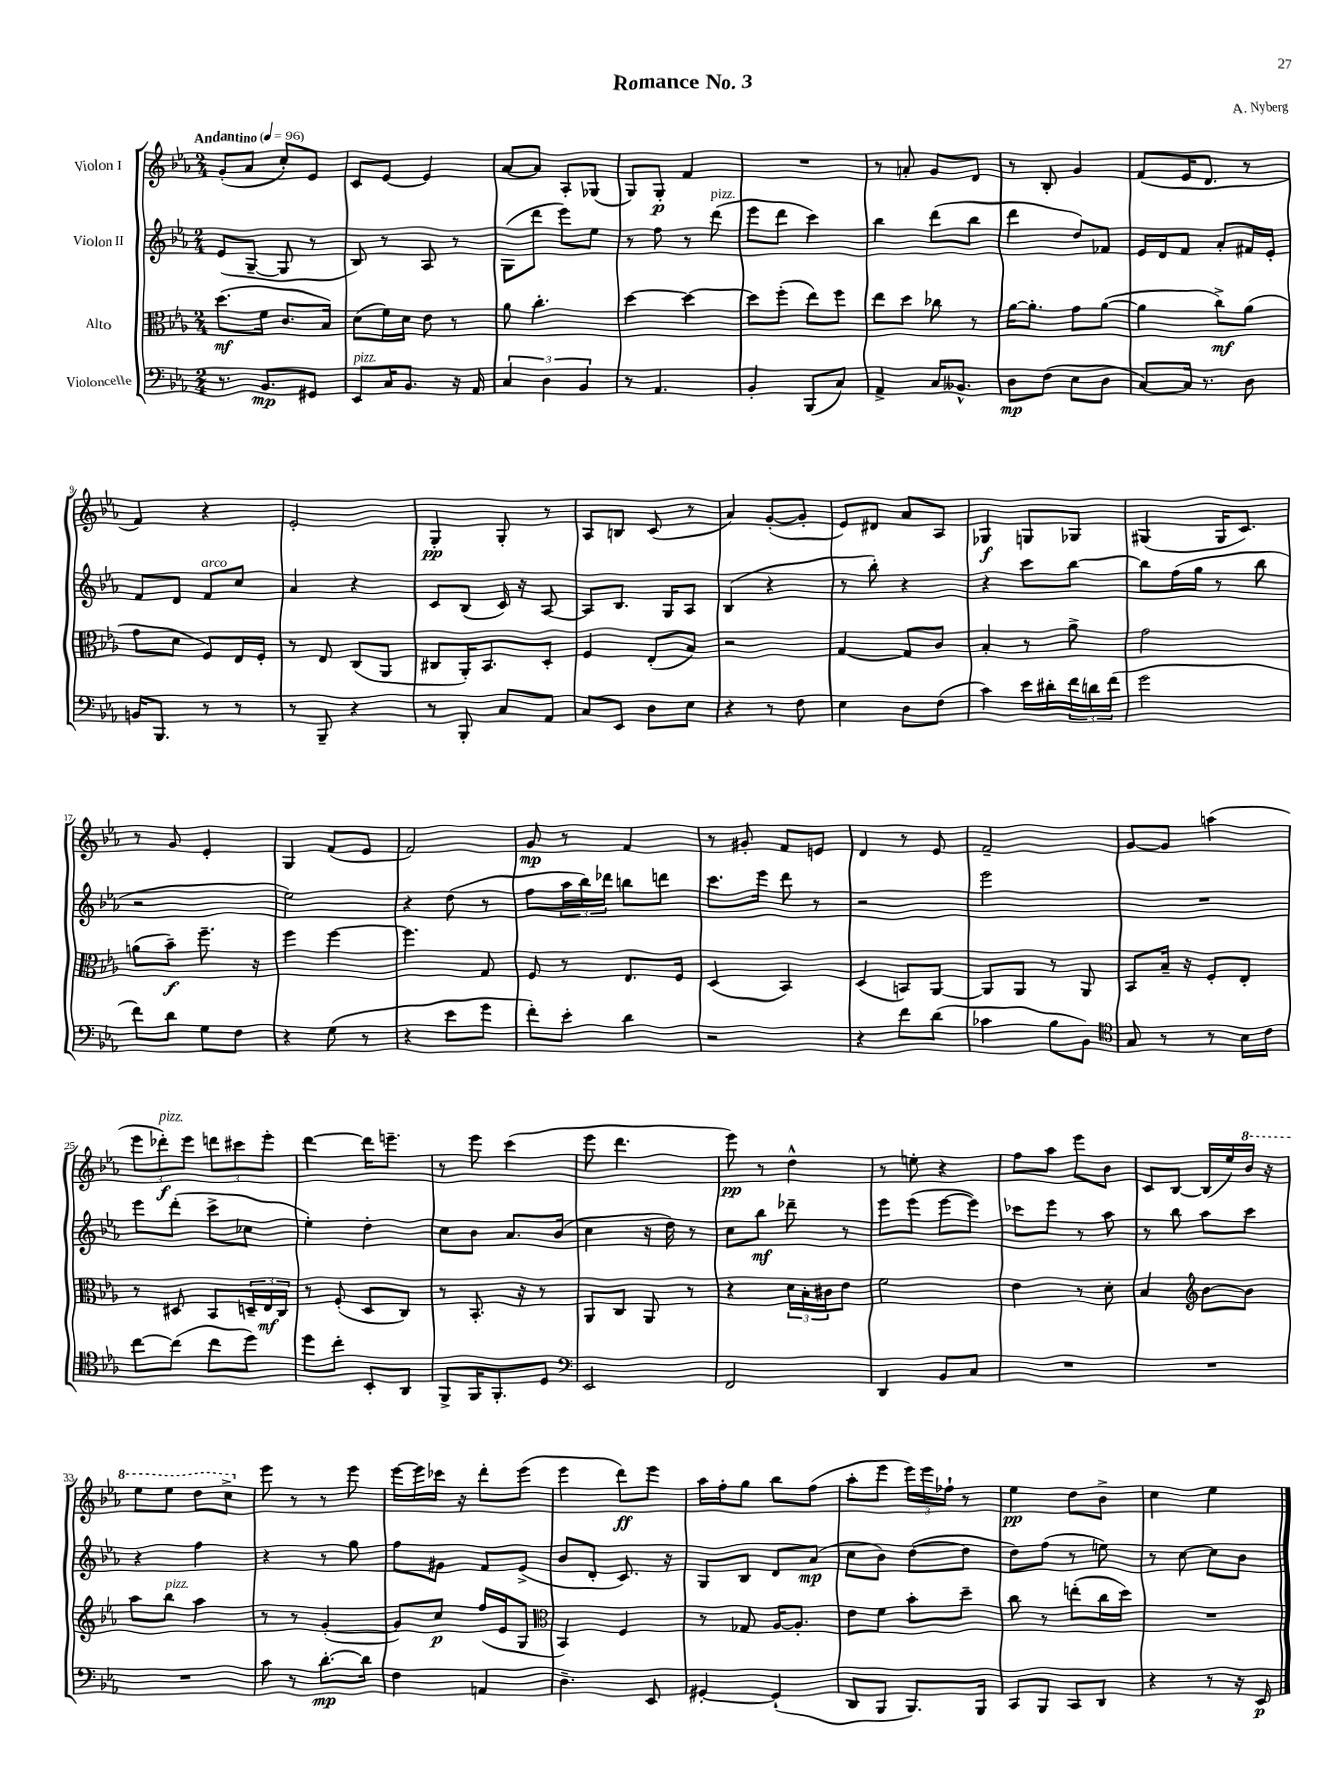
\header { title = "Romance No. 3" composer = "A. Nyberg" }
<<
\new StaffGroup <<
\new Staff = "s0" \with { instrumentName = "Violon I" } {
    \clef treble \key ees \major \numericTimeSignature \time 2/4 \tempo "Andantino" 4 = 96
    g'8-.( aes'8 c''8-.) ees'8 |
    c'8 ees'8~ ees'4 |
    aes'8~ aes'8 aes8-. ges8( |
    g8) g8-.\p f'4 |
    R2 |
    r8 a'8-. g'8 d'8 |
    r8 bes8-. g'4 |
    f'8( ees'16 d'8. r8 |
    f'4) r4 |
    ees'2-. |
    g4-.\pp g8-. r8 |
    aes8 b8 c'8( r8 |
    aes'4) g'8~-.( g'8-. |
    ees'8) dis'8 aes'8 aes8 |
    ges4\f g8 ges8 |
    gis4( gis16 c'8.) |
    r8 g'8 ees'4-. |
    g4 f'8( ees'8 |
    f'2) |
    g'8\mp r8 f'4 |
    r8 gis'8-. f'8 e'8 |
    d'4 r8 ees'8 |
    f'2-- |
    g'8~ g'8 a''4( |
    \tuplet 3/2 { ees'''8 des'''8-.\f^\markup { \italic "pizz." }) ees'''8 } \tuplet 3/2 { d'''8 cis'''8 ees'''8-. } |
    d'''4~ d'''16 e'''8.-- |
    r8 ees'''8 c'''4( |
    ees'''8 d'''4. |
    ees'''8\pp) r8 d''4-^ |
    r8 e''8-. r4 |
    f''8 aes''8 ees'''8 bes'8 |
    c'8 bes8~ bes16( ees''16) \ottava #1 bes''16 r16 |
    ees'''8 ees'''8 d'''8 c'''8-> \ottava #0 |
    ees'''8 r8 r8 ees'''8 |
    ees'''16~ ees'''16 ces'''16 r16 d'''8-. ees'''8( |
    ees'''4 d'''8\ff) ees'''8 |
    aes''16 f''16-. g''8 bes''8 f''8( |
    aes''8-. ees'''8 \tuplet 3/2 { ees'''16) ees'''16 fes''16-! } r8 |
    ees''4\pp d''8 bes'8-> |
    c''4 ees''4 \bar "|." |
}
\new Staff = "s1" \with { instrumentName = "Violon II" } {
    \clef treble \key ees \major \numericTimeSignature \time 2/4
    ees'8( g8~-- g8 r8 |
    bes8) r8 aes8 r8 |
    g8( d'''8 ees'''8) ees''8 |
    r8 f''8 r8 d'''8^\markup { \italic "pizz." }( |
    ees'''8 d'''8 c'''4) |
    bes''4 d'''8( bes''8 |
    d'''4 d''8) fes'8 |
    ees'16 d'16 f'8 aes'8-. fis'16 ees'16-. |
    f'8 d'8 f'8^\markup { \italic "arco" } c''8 |
    aes'4 r4 |
    c'8 bes8( c'16) r16 aes8~ |
    aes8 bes8. g16 aes8 |
    bes4( r4 |
    r8 bes''8-.) r4 |
    r4 c'''8 bes''8~ |
    bes''8 f''16( g''16 r8 bes''8 |
    r2 |
    ees''2) |
    r4 d''8( r8 |
    f''8 \tuplet 3/2 { aes''16 bes''16) des'''16 } b''8 d'''8 |
    c'''8. ees'''16 d'''8 r8 |
    r2 |
    ees'''2 |
    R2 |
    ees'''8 d'''8-.( c'''8-> ces''8 |
    ees''4-.) d''4-. |
    c''8 bes'8 aes'8. bes'16( |
    c''4 r16 d''16) r8 |
    c''8 bes''8\mf des'''8-- r8 |
    ees'''8 ees'''8( ees'''8~ ees'''8) |
    ces'''8 ees'''8 r8 aes''8 |
    r8 bes''8 aes''8 c'''8 |
    r4 f''4 |
    r4 r8 g''8 |
    f''8 gis'8 f'8 ees'8->( |
    bes'8 d'8-. c'8.) r16 |
    g8 bes8 d'8 aes'8\mp( |
    c''8 bes'8) d''8~( d''8 |
    d''8) f''8( r8 e''8) |
    r8 c''8~ c''8 bes'8 \bar "|." |
}
\new Staff = "s2" \with { instrumentName = "Alto" } {
    \clef alto \key ees \major \numericTimeSignature \time 2/4
    d''8.\mf( f'16 c'8. bes16) |
    d'8( f'16) d'16 ees'8 r8 |
    aes'8 c''4.-. |
    d''4~ d''4~ |
    d''8 f''8-.( ees''8) f''8 |
    ees''8 d''8 ces''8 r8 |
    aes'16~ aes'8.-. g'8 aes'8~( |
    aes'4 c''8->\mf) aes'8( |
    g'8 d'8 f8) ees16 f16-. |
    r8 ees8 c8( aes,8 |
    cis8 aes,16-.) bes,8. d8-. |
    f4 ees8-.( bes8) |
    r2 |
    g4~ g8 c'8 |
    bes4-. r8 aes'8-> |
    g'2 |
    a'8( bes'8--\f) f''8.-- r16 |
    f''4 f''4~ |
    f''4. g8 |
    f8 r8 ees8. f16 |
    d4( bes,4) |
    d4( b,8) aes,8~ |
    aes,8 aes,8 r8 aes,8 |
    bes,8 bes16-- r16 f8-. ees8-. |
    r8 dis8 bes,8 \tuplet 3/2 { d16-- ees16\mf c16 } |
    r8 f8-.( d8 c8) |
    r8 bes,8.-. r16 r8 |
    aes,8 c8 aes,8 r8 |
    r4 \tuplet 3/2 { d'16 bes16-. cis'16 } ees'8 |
    f'2 |
    ees'4 r8 d'8-. |
    bes4 \clef treble bes'8~ bes'8 |
    aes''8 bes''8^\markup { \italic "pizz." } aes''4 |
    r8 r8 g'4~-.( |
    g'8) c''8\p f''16( ees'16 g8 |
    \clef alto bes,4) f4 |
    r8 ges8 aes16~ aes8.-. |
    ees'8 f'8 bes'8-. d''8-- |
    c''8 r8 e''8-.( c''16 d''16) |
    R2 \bar "|." |
}
\new Staff = "s3" \with { instrumentName = "Violoncelle" } {
    \clef bass \key ees \major \numericTimeSignature \time 2/4
    r8. bes,8.\mp gis,8 |
    ees,8^\markup { \italic "pizz." } c16 bes,8. r16 aes,16 |
    \tuplet 3/2 { c4 d4 bes,4 } |
    r8 aes,4. |
    bes,4-. bes,,8( c8) |
    aes,4-> c16 beses,8.-^ |
    d8\mp f8( ees8 d8 |
    c8~) c16 r8. d8 |
    b,16 bes,,8. r8 r8 |
    r8 bes,,8-- r4 |
    r8 bes,,8-. c8 aes,8 |
    c8 ees,8 d8 ees8 |
    r4 r8 f8 |
    ees4 d8 f8( |
    c'4) ees'16 dis'16-. \tuplet 3/2 { f'16 d'16 f'16( } |
    g'2 |
    f'8) d'8 g8 f8 |
    r4 g8( r8 |
    r4 ees'8 g'8 |
    f'8-.) ees'8-. d'4 |
    r2 |
    r4 f'8 d'8( |
    ces'4 bes8 bes,8) |
    \clef tenor g8 r8 r8 bes16 c'16 |
    c''8~ c''8( c''8 d''8) |
    d''8 c''8-. bes,8-. aes,8 |
    f,8-> f,16 f,8.-. d8 |
    \clef bass ees,2 |
    f,2 |
    d,4 bes,8 c8 |
    R2 |
    R2 |
    R2 |
    c'8 r8 d'8.~-.\mp d'16 |
    f4 a,4 |
    d4.-- ees,8 |
    gis,4~-. gis,4-!( |
    d,8 bes,,8 bes,,8.) bes,,16 |
    c,8 bes,,8 c,8 d,8 |
    r4 r8 r16 ees,16\p \bar "|." |
}
>>
>>
